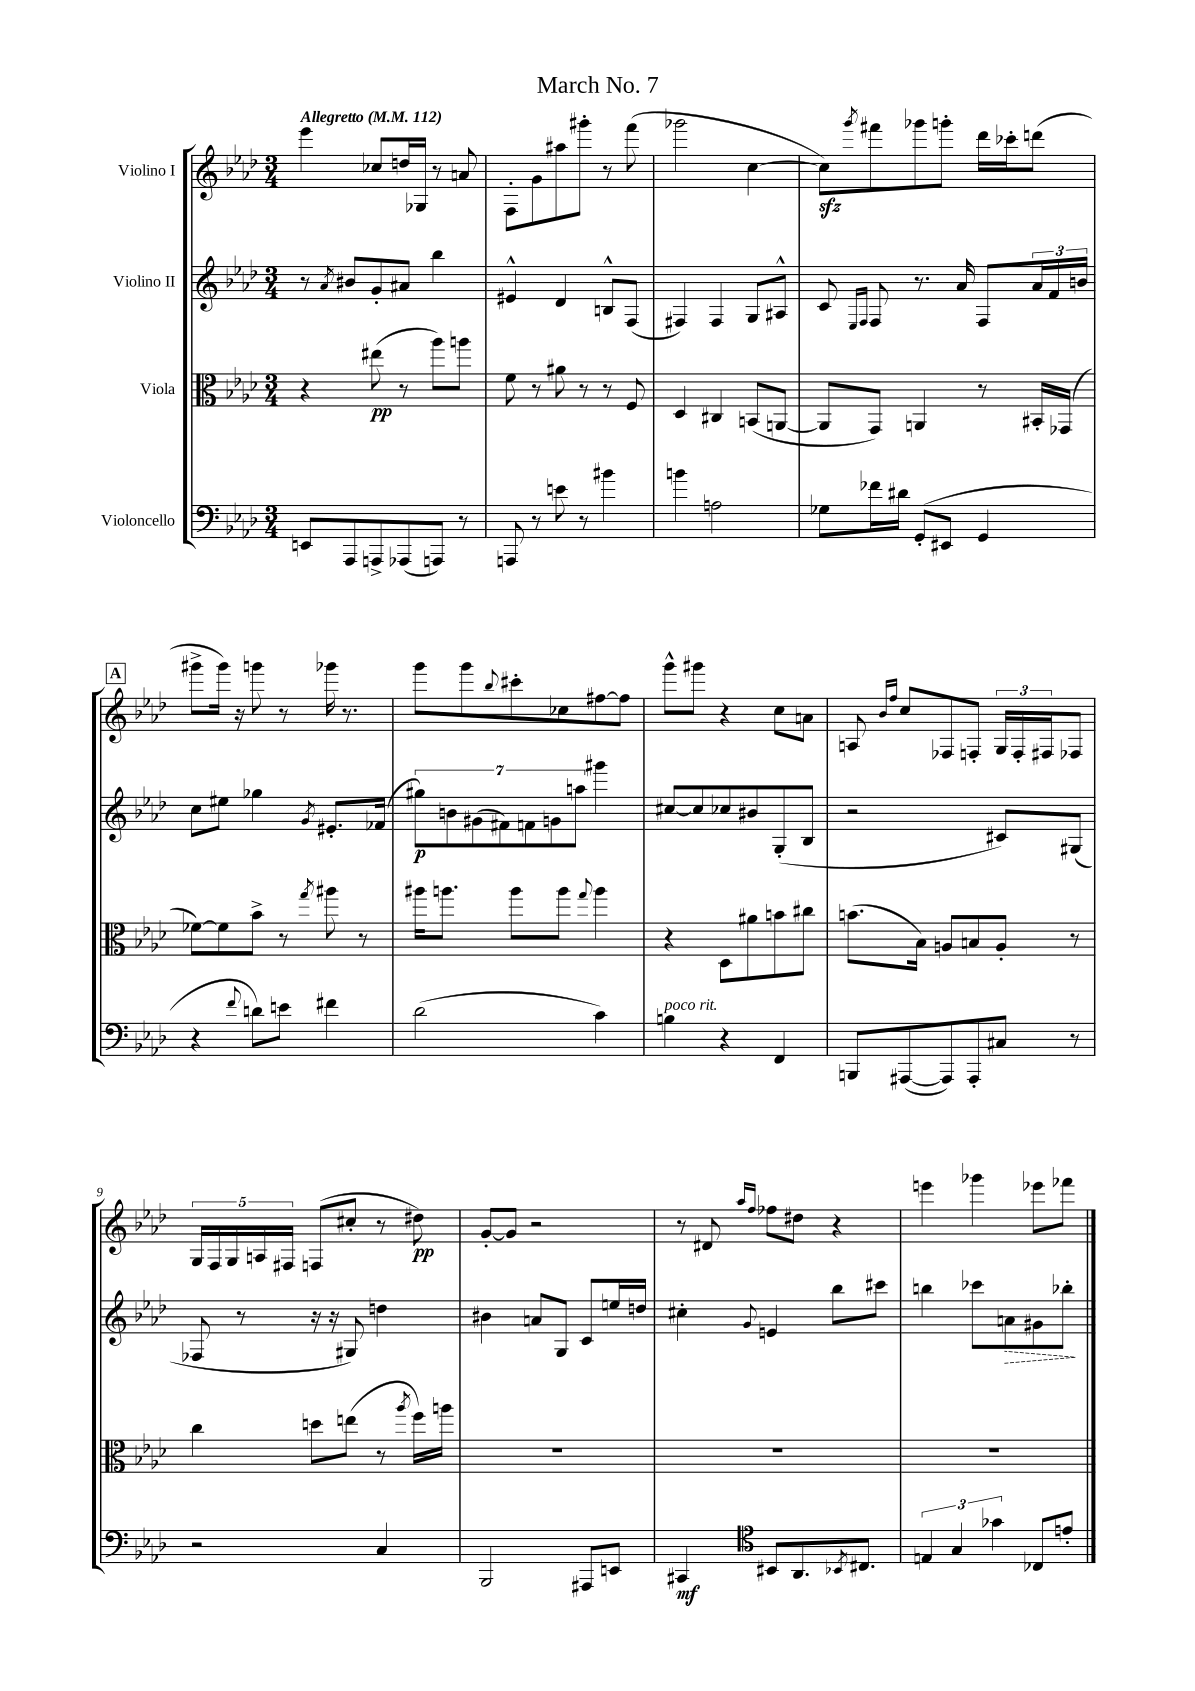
\header { title = "March No. 7" }
<<
\new StaffGroup <<
\new Staff = "s0" \with { instrumentName = "Violino I" } {
    \clef treble \key aes \major \numericTimeSignature \time 3/4 \tempo "Allegretto" 4 = 112
    ees'''4 ces''8 d''16 ges16 r8 a'8 |
    f8-. g'8 ais''8 gis'''8-. r8 f'''8( |
    ges'''2 c''4~ |
    c''8\sfz) \acciaccatura { g'''8 } fis'''8 ges'''8 g'''8-. des'''16 ces'''16-. d'''8( |
    \mark \markup { \box "A" } gis'''8-> gis'''16) r16 g'''8 r8 ges'''16 r8. |
    g'''8 g'''8 \appoggiatura { bes''8 } cis'''8-. ces''8 fis''8~ fis''8 |
    g'''8-^ gis'''8 r4 c''8 a'8 |
    a8 \grace { bes'16 f''16 } c''8 fes8 f8-. \tuplet 3/2 { g16 f16-. fis16 } fes8 |
    \tuplet 5/4 { g16 f16 g16 a16 fis16 } f8( cis''8-. r8 dis''8\pp) |
    g'8~-. g'8 r2 |
    r8 dis'8 \grace { aes''16 f''16 } fes''8 dis''8 r4 |
    e'''4 ges'''4 ees'''8 fes'''8 \bar "|." |
}
\new Staff = "s1" \with { instrumentName = "Violino II" } {
    \clef treble \key aes \major \numericTimeSignature \time 3/4
    r8 \acciaccatura { aes'8 } bis'8 g'8-. ais'8 bes''4 |
    eis'4-^ des'4 b8-^ f8( |
    fis4) fis4 g8 ais8-^ |
    c'8 \grace { ees16 f16 } f8 r8. aes'16 f8 \tuplet 3/2 { aes'16 f'16 b'16 } |
    \mark \markup { \box "A" } c''8 eis''8 ges''4 \acciaccatura { g'8 } eis'8.-. fes'16( |
    \tuplet 7/4 { gis''8\p) b'8 gis'8( fis'8) f'8 g'8 a''8 } gis'''4 |
    cis''8~ cis''8 ces''8 bis'8 g8-.( bes8 |
    r2 cis'8) gis8( |
    fes8 r8 r16 r16 gis8) d''4 |
    bis'4 a'8 g8 c'8 e''16 d''16 |
    cis''4-. \appoggiatura { g'8 } e'4 bes''8 cis'''8 |
    b''4 ces'''8 \once \override Hairpin.style = #'dashed-line a'8\> gis'8 bes''8-.\! \bar "|." |
}
\new Staff = "s2" \with { instrumentName = "Viola" } {
    \clef alto \key aes \major \numericTimeSignature \time 3/4
    r4 eis''8\pp( r8 aes''8) a''8 |
    f'8 r8 ais'8 r8 r8 f8 |
    des4 cis4 b,8( a,8~ |
    a,8 g,8) a,4 r8 bis,16-. ges,16( |
    \mark \markup { \box "A" } fes'8~) fes'8 bes'8-> r8 \acciaccatura { g''8 } ais''8 r8 |
    ais''16 a''8. a''8 a''8 \appoggiatura { g''8 } a''4 |
    r4 des8 ais'8 b'8 cis''8 |
    b'8.( bes16) a8 b8 a8-. r8 |
    c''4 d''8 e''8( r8 \acciaccatura { aes''8 } f''16) a''16 |
    R2. |
    R2. |
    R2. \bar "|." |
}
\new Staff = "s3" \with { instrumentName = "Violoncello" } {
    \clef bass \key aes \major \numericTimeSignature \time 3/4
    e,8 aes,,8 a,,8-> aes,,8( a,,8) r8 |
    a,,8 r8 e'8 r8 bis'4 |
    b'4 a2 |
    ges8 fes'16 dis'16 g,8-.( eis,8 g,4 |
    \mark \markup { \box "A" } r4 \appoggiatura { f'8 } d'8) e'8 fis'4 |
    des'2( c'4) |
    b4^\markup { \italic "poco rit." } r4 f,4 |
    b,,8 ais,,8~( ais,,8) ais,,8-. cis8 r8 |
    r2 c4 |
    bes,,2 ais,,8 e,8 |
    cis,4\mf \clef tenor bis,8 aes,8. \acciaccatura { bes,8 } cis8. |
    \tuplet 3/2 { e4 g4 ges'4 } ces8 e'8-. \bar "|." |
}
>>
>>
